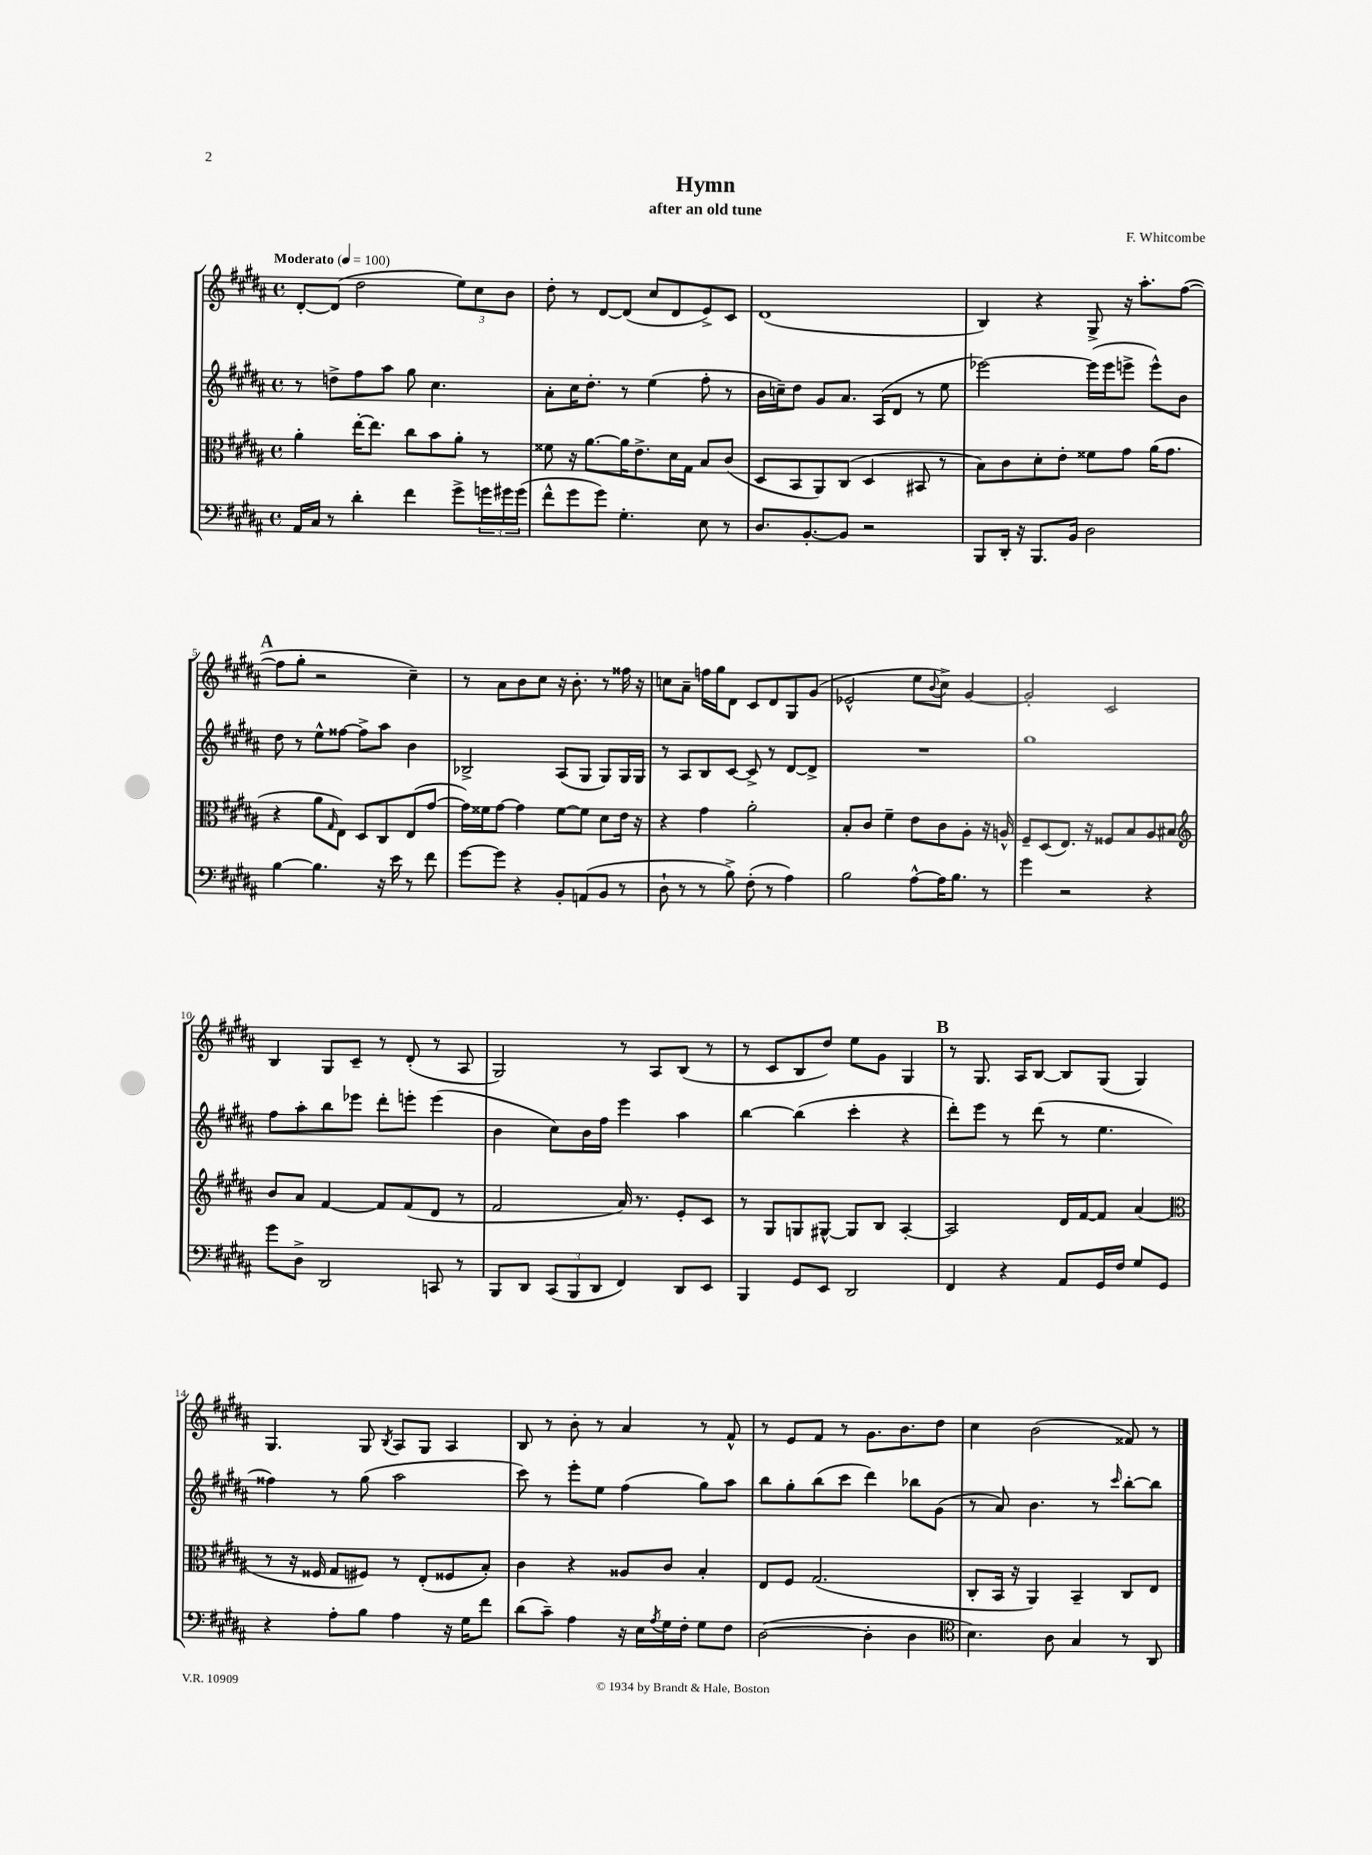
\header { title = "Hymn" composer = "F. Whitcombe" subtitle = "after an old tune" }
<<
\new StaffGroup <<
\new Staff = "s0" {
    \clef treble \key b \major \defaultTimeSignature \time 4/4 \tempo "Moderato" 4 = 100
    dis'8~-. dis'8( dis''2 \tuplet 3/2 { e''8) cis''8 b'8 } |
    dis''8-. r8 dis'8~ dis'8( cis''8 dis'8 e'8->) cis'8 |
    dis'1( |
    b4) r4 gis8-> r16 ais''8.-. fis''8~( |
    \mark \markup { \bold "A" } fis''8 gis''8-. r2 cis''4--) |
    r8 ais'8 b'8 cis''8 r16 b'8.-. r8 fisis''16 r16 |
    c''8 ais'8-- f''16 gis''16 dis'8 cis'8 dis'8 gis8 gis'8( |
    ees'2-^ e''8 \appoggiatura { b'8 } cis''8->) gis'4~ |
    gis'2-. cis'2 |
    b4 gis8 cis'8-- r8 dis'8-.( r8 ais8 |
    gis2) r8 ais8 b8( r8 |
    r8 cis'8 b8 dis''8) e''8 gis'8 gis4 |
    \mark \markup { \bold "B" } r8 gis8. ais16 b8~ b8 gis8( gis4) |
    gis4. gis8 \acciaccatura { b8 } ais8 gis8 ais4 |
    b8 r8 b'8-. r8 ais'4 r8 fis'8-^ |
    r8 e'8 fis'8 r8 gis'8. b'8. dis''8 |
    cis''4 b'2( fisis'8) r8 \bar "|." |
}
\new Staff = "s1" {
    \clef treble \key b \major \defaultTimeSignature \time 4/4
    r8 d''8-> fis''8 ais''8 gis''8 cis''4. |
    ais'8-. cis''16 dis''8.-. r8 e''4( fis''8-. r8 |
    b'16 c''16--) dis''8 gis'8 ais'8. ais16( dis'8 r8 e''8 |
    ees'''2~) ees'''16( ees'''16 e'''8-> e'''8-^) b'8 |
    \mark \markup { \bold "A" } dis''8 r8 e''8-^ fisis''8~ fisis''8-> ais''8 b'4 |
    bes2-> ais8( gis8 gis8) gis16 gis16 |
    r8 ais8 b8 cis'8~ cis'8-> r8 dis'8~ dis'8-> |
    R1 |
    gis''1 |
    fis''8 ais''8-. b''8 ees'''8 dis'''8-. e'''8-. e'''4( |
    b'4 cis''8) b'16 fis''16 e'''4 ais''4 |
    b''4~ b''4( cis'''4-. r4 |
    \mark \markup { \bold "B" } dis'''8-.) e'''8 r8 dis'''8( r8 e''4. |
    fisis''4) r8 gis''8( ais''2 |
    cis'''8) r8 e'''8-. e''8 fis''4( gis''8) ais''8 |
    b''8 gis''8-. b''8( cis'''8 dis'''4) bes''8 gis'8( |
    r8 ais'8) b'4. r8 \grace { cis'''16 } b''8~-. b''8 \bar "|." |
}
\new Staff = "s2" {
    \clef alto \key b \major \defaultTimeSignature \time 4/4
    ais'4-. e''16~-. e''8. cis''8 b'8 ais'8-. r8 |
    fisis'8 r16 ais'8.~ ais'16 e'8.-> dis'16 gis16 b8 cis'8( |
    dis8 b,8 ais,8) cis8( dis4 bis,8 r8 |
    b8) cis'8 dis'8-. e'8-. fisis'8 gis'8 ais'16( gis'8. |
    \mark \markup { \bold "A" } r4 ais'8 \grace { gis16 } e8) dis8 cis8 e8( gis'8~ |
    gis'16) fisis'16 gis'8~ gis'4 fisis'8~ fisis'8 dis'8 e'16 r16 |
    r4 gis'4 ais'2-. |
    b8-. cis'8 fis'4-- e'8 cis'8 ais8-. r16 a16-^ |
    fis8-- dis8( e8.) r16 fisis8 b8 ais8 bis8 |
    \clef treble b'8 ais'8 fis'4~ fis'8 fis'8( dis'8 r8 |
    fis'2 ais'16) r8. e'8-. cis'8 |
    r8 gis8 g8 gis8~-^ gis8 b8 ais4~-. |
    \mark \markup { \bold "B" } ais2 dis'16 fis'16~ fis'8 ais'4( |
    \clef alto r8 r16 fisis16 gis8 fis8) r8 e8-.( fisis8 b8-.) |
    cis'4 r4 aisis8 cis'8 b4-. |
    e8 fis8 gis2.( |
    cis8-. b,16 r16 ais,4) b,4-- cis8 e8 \bar "|." |
}
\new Staff = "s3" {
    \clef bass \key b \major \defaultTimeSignature \time 4/4
    ais,16 cis16 r8 dis'4-. fis'4 gis'8-> \tuplet 3/2 { g'16 gis'16 gis'16( } |
    fis'8-^ gis'8 gis'8) gis4.-. e8 r8 |
    dis8. b,8.~-. b,8 r2 |
    b,,8 dis,16-. r16 b,,8. b,16 dis2 |
    \mark \markup { \bold "A" } b4~ b4. r16 e'16 r8 fis'8 |
    gis'8~ gis'8 r4 b,8-. a,8( b,8 r8 |
    dis8-! r8 r8 b8->) fis8-.( r8 ais4) |
    b2 ais8~-^ ais16 b8. r8 |
    gis'4 r2 r4 |
    gis'8 dis8-> dis,2 c,8 r8 |
    b,,8 dis,8 \tuplet 3/2 { cis,8( b,,8 dis,8 } fis,4) dis,8 e,8 |
    b,,4 gis,8 e,8 dis,2 |
    \mark \markup { \bold "B" } fis,4 r4 ais,8 gis,16 fis16 gis8 gis,8 |
    r4 ais8-. b8 ais4 r16 gis16 fis'8 |
    dis'8( cis'8--) ais4 r16 e16 \acciaccatura { ais8 } gis16 fis16-. gis8 fis8 |
    dis2~( dis4-. dis4 |
    \clef tenor b4.) ais8 gis4 r8 ais,8 \bar "|." |
}
>>
>>
